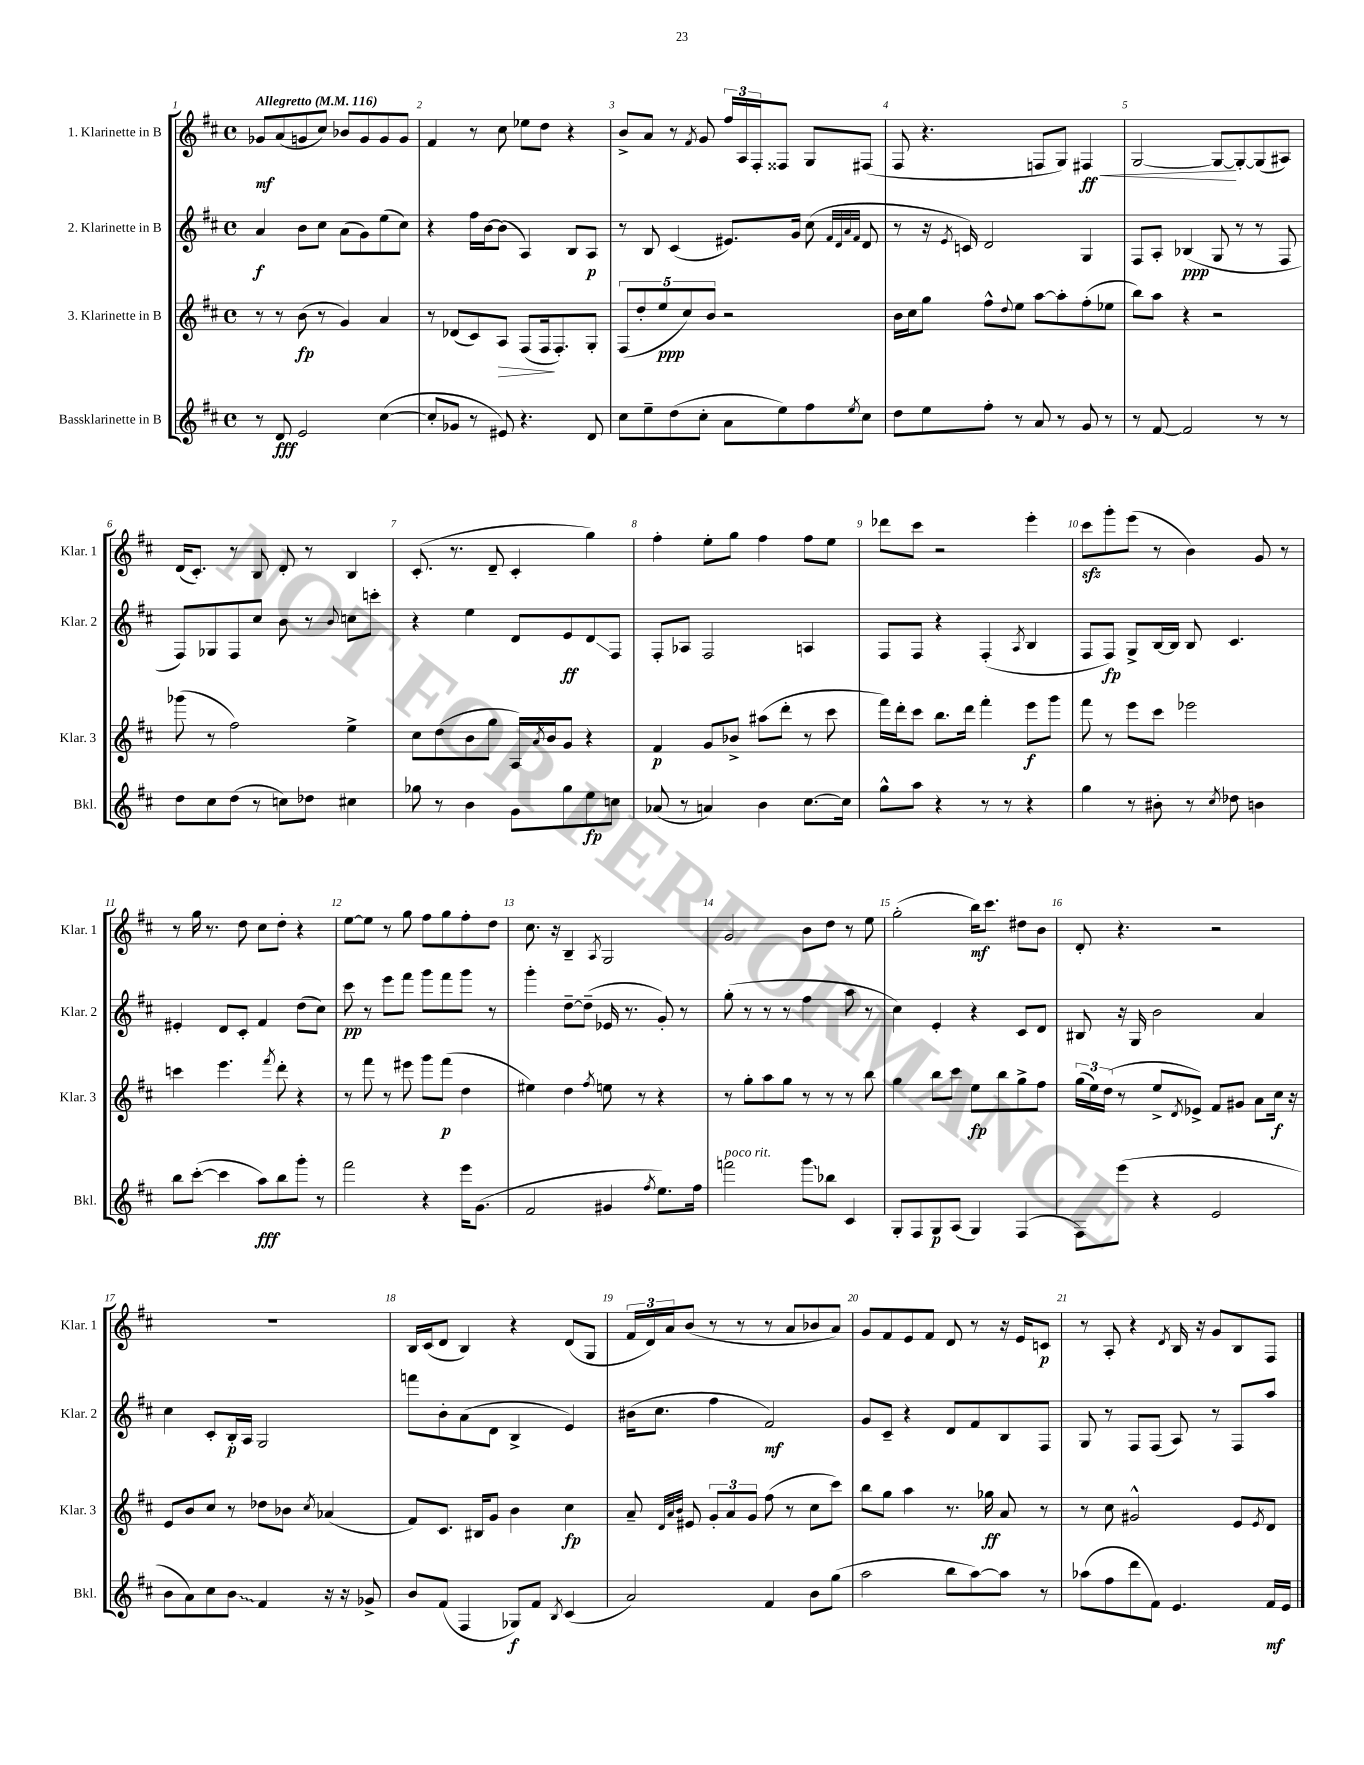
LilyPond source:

<<
\new StaffGroup <<
\new Staff = "s0" \with { instrumentName = "1. Klarinette in B" shortInstrumentName = "Klar. 1" } {
    \clef treble \key d \major \defaultTimeSignature \time 4/4 \tempo "Allegretto" 4 = 116
    ges'8\mf a'8( g'8 cis''8) bes'8 g'8 g'8 g'8 |
    fis'4 r8 cis''8 ees''8 d''8 r4 |
    b'8-> a'8 r8 \acciaccatura { fis'8 } g'8 \tuplet 3/2 { fis''16 a16 fis16-. } fisis8 g8 fis8( |
    fis8 r4. f8 g8) fis4\ff\< |
    g2~ g8~\! g8~-. g8( ais8) |
    d'16( cis'8.-.) r8 b8 d'8-. r8 b4 |
    cis'8.-.( r8. d'8-- cis'4-. g''4) |
    fis''4-. e''8-. g''8 fis''4 fis''8 e''8 |
    des'''8 cis'''8 r2 e'''4-. |
    cis'''8\sfz g'''8-. e'''8( r8 b'4) g'8 r8 |
    r8 g''16 r8. d''8 cis''8 d''8-. r4 |
    e''8~ e''8 r8 g''8 fis''8 g''8 fis''8-. d''8 |
    cis''8. r16 b4-- \acciaccatura { a8 } g2 |
    g'2 b'8 d''8 r8 e''8 |
    g''2-.( b''16\mf) cis'''8. dis''8 b'8 |
    d'8-. r4. r2 |
    R1 |
    b16 cis'16( d'8 b4) r4 d'8( g8 |
    \tuplet 3/2 { fis'16 d'16) a'16 } b'8( r8 r8 r8 a'8 bes'8 a'8) |
    g'8 fis'8 e'8 fis'8 d'8 r8 r16 e'16 c'8\p |
    r8 a8-. r4 \acciaccatura { d'8 } b16 r16 g'8 b8 fis8 \bar "|." |
}
\new Staff = "s1" \with { instrumentName = "2. Klarinette in B" shortInstrumentName = "Klar. 2" } {
    \clef treble \key d \major \defaultTimeSignature \time 4/4
    a'4\f b'8 cis''8 a'8( g'8) e''8( cis''8) |
    r4 fis''16 b'16~ b'8( a4) b8 a8\p |
    r8 b8 cis'4( eis'8.) g'16 cis''8( \grace { fis'32 d'32 a'32 fis'32 } d'8 |
    r8 r16 \acciaccatura { e'8 } c'16) d'2 g4 |
    fis8 a8-. bes4\ppp( g8 r8 r8 fis8 |
    fis8) ges8 fis8 cis''8 b'8 r8 \appoggiatura { b'8 } c''8 c'''8-. |
    r4 e''4 d'8 e'8\ff d'8\glissando fis8 |
    fis8-. aes8 fis2 a4 |
    fis8 fis8 r4 fis4-.( \acciaccatura { a8 } b4 |
    fis8 fis8\fp) g8-> b16~ b16 b8 cis'4. |
    eis'4-. d'8 cis'8-. fis'4 d''8( cis''8) |
    cis'''8\pp r8 e'''8 fis'''8 g'''8 fis'''8 g'''8 r8 |
    g'''4-. d''8~-- d''8--( ees'16 r8. g'8-.) r8 |
    g''8-.( r8 r8 r8 fis''4 a''8 r8 |
    cis''4) e'4-. r4 cis'8 d'8 |
    bis8 r16 g16 b'2 a'4 |
    cis''4 cis'8-. b16-.\p a16 g2 |
    f'''8 b'8-. a'8( d'8 b4-> e'4) |
    bis'16( cis''8. fis''4 fis'2\mf) |
    g'8 cis'8-- r4 d'8 fis'8 b8 fis8 |
    g8 r8 fis8 fis8( a8) r8 fis8 a''8 \bar "|." |
}
\new Staff = "s2" \with { instrumentName = "3. Klarinette in B" shortInstrumentName = "Klar. 3" } {
    \clef treble \key d \major \defaultTimeSignature \time 4/4
    r8 r8 b'8\fp( r8 g'4) a'4 |
    r8 des'8( cis'8) a8\> fis8( fis16\! fis8.-.) g8-. |
    \tuplet 5/4 { fis8( d''8-. e''8\ppp cis''8) b'8 } r2 |
    b'16 cis''16 g''8 fis''8-^ \appoggiatura { d''8 } e''8 a''8~ a''8-. fis''8-.( ees''8 |
    b''8) a''8 r4 r2 |
    ges'''8( r8 fis''2) e''4-> |
    cis''8 d''8( b'8 g''8 a16) \acciaccatura { a'8 } b'16 g'8 r4 |
    fis'4\p g'8 bes'8-> ais''8( d'''8-. r8 cis'''8 |
    fis'''16) d'''16-. cis'''8 b''8. d'''16 fis'''4-. e'''8\f g'''8 |
    fis'''8 r8 e'''8 cis'''8 ees'''2 |
    c'''4 e'''4. \acciaccatura { fis'''8 } d'''8-. r4 |
    r8 fis'''8 r8 eis'''8 g'''8 fis'''8\p( d''4 |
    eis''4) d''4 \acciaccatura { fis''8 } e''8 r8 r4 |
    r8 g''8-. a''8 g''8 r8 r8 r8 b''8 |
    g''4 b''8 cis'''8 e''8\fp b''8 g''8-> fis''8 |
    \tuplet 3/2 { g''16( e''16) d''16( } r8 e''8-> \acciaccatura { d'8 } ees'8->) fis'8 gis'8 a'8 cis''16\f r16 |
    e'8 b'8 cis''8 r8 des''8 bes'8 \acciaccatura { cis''8 } aes'4( |
    fis'8) cis'8. bis16 g'8 b'4 cis''4\fp |
    a'8-- \grace { d'32 a'32 b'32 } eis'8 \tuplet 3/2 { g'8-. a'8 g'8 } fis''8( r8 cis''8 cis'''8) |
    b''8 g''8 a''4 r8. ges''16\ff a'8 r8 |
    r8 cis''8 gis'2-^ e'8 \acciaccatura { e'8 } d'8 \bar "|." |
}
\new Staff = "s3" \with { instrumentName = "Bassklarinette in B" shortInstrumentName = "Bkl." } {
    \clef treble \key d \major \defaultTimeSignature \time 4/4
    r8 d'8\fff e'2 cis''4~( |
    cis''8-. ges'8 r8 eis'8) r4. d'8 |
    cis''8 e''8-- d''8( cis''8-. a'8 e''8) fis''8 \acciaccatura { e''8 } cis''8 |
    d''8 e''8 fis''8-. r8 a'8 r8 g'8 r8 |
    r8 fis'8~ fis'2 r8 r8 |
    d''8 cis''8 d''8( r8 c''8) des''8 cis''4 |
    ges''8 r8 b'4 g'8 ges''8 e''8\fp c''8 |
    aes'8( r8 a'4) b'4 cis''8.~ cis''16 |
    g''8-^ a''8 r4 r8 r8 r4 |
    g''4 r8 bis'8-. r8 \acciaccatura { cis''8 } des''8 b'4 |
    b''8 cis'''8~-.( cis'''4 a''8\fff) b''8 g'''8-. r8 |
    fis'''2 r4 e'''16 g'8.( |
    fis'2 gis'4 \acciaccatura { fis''8 } e''8.) fis''16 |
    f'''2^\markup { \italic "poco rit." } \once \override Glissando.style = #'zigzag g'''8\glissando bes''8 cis'4 |
    g8-. fis8 g8\p a8( g4) fis4( |
    fis8) e'''8( r4 e'2 |
    b'8 a'8) cis''8 \once \override Glissando.style = #'zigzag b'8\glissando fis'4 r16 r16 ges'8-> |
    b'8 fis'8( fis4 ges8\f) fis'8 \acciaccatura { b8 } cis'4( |
    a'2) fis'4 b'8 g''8( |
    a''2 b''8 a''8~) a''8 r8 |
    aes''8( fis''8 d'''8 fis'8) e'4. fis'16\mf e'16 \bar "|." |
}
>>
>>
\layout { \context { \Score \override BarNumber.break-visibility = ##(#f #t #t) barNumberVisibility = #all-bar-numbers-visible } }
